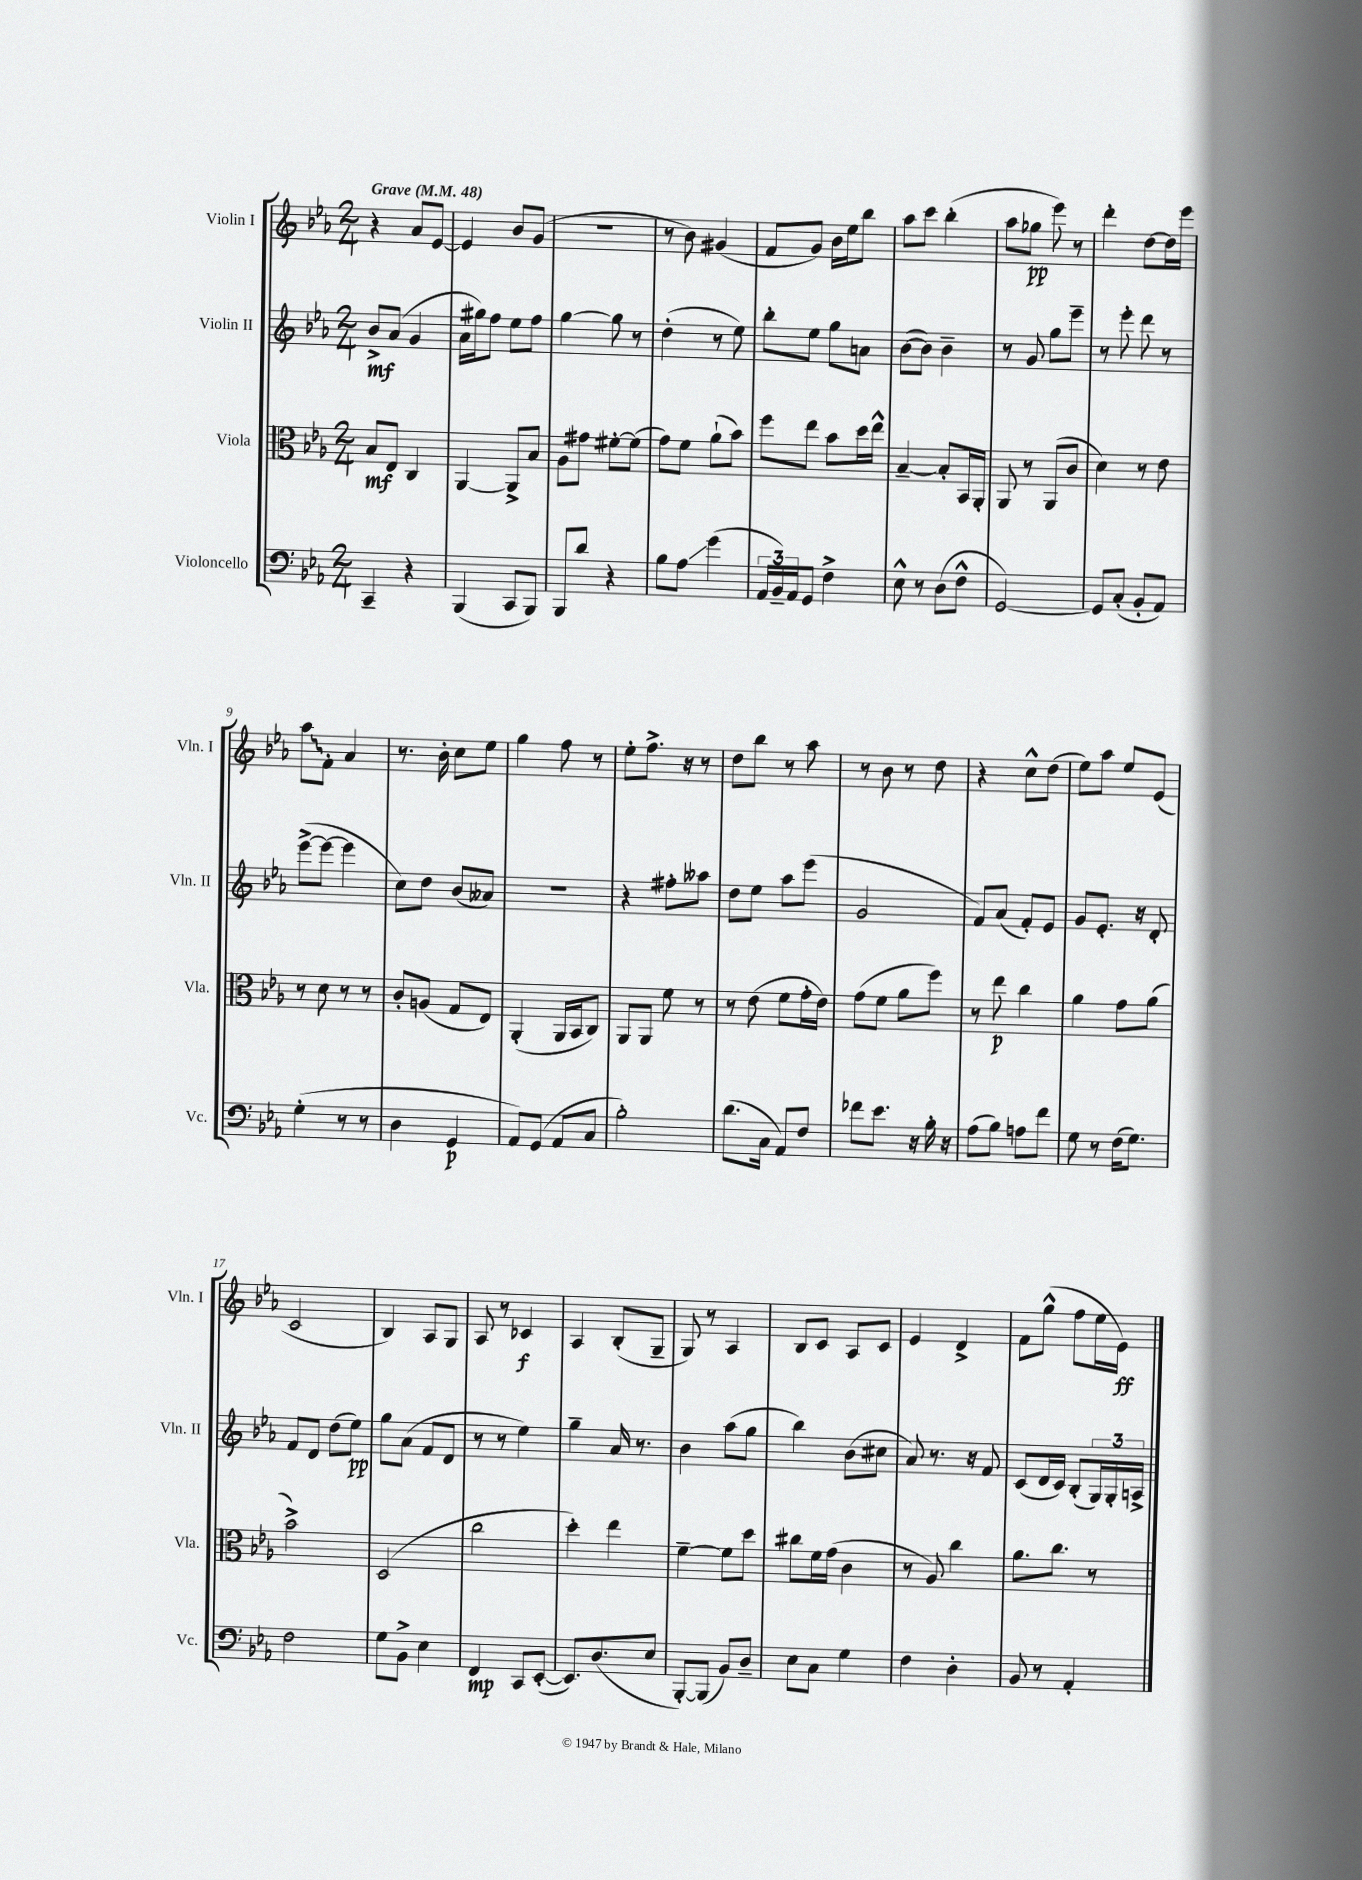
<<
\new StaffGroup <<
\new Staff = "s0" \with { instrumentName = "Violin I" shortInstrumentName = "Vln. I" } {
    \clef treble \key ees \major \numericTimeSignature \time 2/4 \tempo "Grave" 4 = 48
    r4 aes'8 ees'8~ |
    ees'4 bes'8 g'8( |
    r2 |
    r8 bes'8) gis'4( |
    f'8 g'8) bes'16 ees''16 bes''8 |
    aes''8 c'''8 bes''4-.( |
    aes''8 ges''8\pp ees'''8) r8 |
    d'''4-. d''8~ d''16 ees'''16 |
    \once \override Glissando.style = #'zigzag aes''8\glissando f'8-. aes'4 |
    r8. bes'16-. c''8 ees''8 |
    g''4 f''8 r8 |
    ees''8-. f''8.-> r16 r8 |
    d''8 bes''8 r8 aes''8 |
    r8 bes'8 r8 d''8 |
    r4 c''8-^ d''8( |
    ees''8) aes''8 ees''8 ees'8( |
    c'2 |
    bes4) aes8 g8 |
    aes8 r8 ces'4\f |
    aes4 bes8-.( g8-- |
    g8) r8 aes4 |
    bes8 c'8 aes8 c'8 |
    ees'4 d'4-> |
    f'8 g''8-^( f''8 ees''16 ees'16\ff) \bar "|." |
}
\new Staff = "s1" \with { instrumentName = "Violin II" shortInstrumentName = "Vln. II" } {
    \clef treble \key ees \major \numericTimeSignature \time 2/4
    bes'8->\mf aes'8( g'4 |
    aes'16 gis''16) f''8 ees''8 f''8 |
    g''4~ g''8 r8 |
    d''4-.( r8 ees''8) |
    bes''8-. ees''8 g''8 a'8 |
    bes'8~( bes'8) bes'4-- |
    r8 g'8 g''8 ees'''8-- |
    r8 ees'''8-. d'''8 r8 |
    ees'''8~->( ees'''8~ ees'''4 |
    c''8) d''8 bes'8( aeses'8) |
    R2 |
    r4 fis''8-. aeses''8 |
    d''8 ees''8 aes''8 ees'''8( |
    g'2 |
    f'8) aes'8( f'8-.) ees'8 |
    g'8 ees'8.-. r16 d'8-. |
    f'8 d'8 d''8( ees''8\pp) |
    g''8 aes'8( f'8 d'8 |
    r8 r8 ees''4) |
    g''4-- aes'16 r8. |
    bes'4 aes''8( g''8 |
    bes''4) bes'8( cis''8 |
    aes'8) r8. r16 f'8 |
    c'8( d'16 c'16) bes8-.( \tuplet 3/2 { g16) g16-. a16-> } \bar "|." |
}
\new Staff = "s2" \with { instrumentName = "Viola" shortInstrumentName = "Vla." } {
    \clef alto \key ees \major \numericTimeSignature \time 2/4
    bes8\mf ees8 c4 |
    aes,4~ aes,8-> bes8 |
    aes8 gis'8 fis'8~-. fis'8( |
    g'8) f'8 aes'8-!( bes'8) |
    f''8 ees''8 bes'8 d''16 ees''16-^ |
    bes4~-- bes8-. bes,16 aes,16-. |
    aes,8 r8 aes,8( c'8 |
    d'4) r8 ees'8 |
    r8 d'8 r8 r8 |
    c'8-. a8( g8 ees8) |
    aes,4-.( aes,16 bes,16 c8) |
    aes,8 aes,8 f'8 r8 |
    r8 ees'8( f'8 g'16-. ees'16) |
    g'8( f'8 aes'8 f''8) |
    r8 ees''8\p c''4 |
    aes'4 g'8 aes'8( |
    bes'2->) |
    d2( |
    c''2 |
    d''4-.) ees''4 |
    f'4~-- f'8 d''8 |
    cis''8 f'16 g'16( c'4 |
    r8 aes8) c''4 |
    aes'8. c''8. r8 \bar "|." |
}
\new Staff = "s3" \with { instrumentName = "Violoncello" shortInstrumentName = "Vc." } {
    \clef bass \key ees \major \numericTimeSignature \time 2/4
    c,4-- r4 |
    bes,,4( c,8 bes,,8) |
    bes,,8 d'8 r4 |
    bes8 aes8\glissando g'4( |
    \tuplet 3/2 { aes,16 bes,16--) aes,16 } g,8 f4-> |
    ees8-^ r8 d8( f8-^ |
    g,2~) |
    g,8 c8-.( bes,8-. aes,8) |
    g4-.( r8 r8 |
    d4 g,4\p |
    aes,8) g,8( aes,8 c8 |
    bes2-.) |
    d'8.( c16 aes,8) f8 |
    fes'8 ees'8. r16 bes16-. r16 |
    aes8( bes8) a8 f'8 |
    g8 r8 f16( g8.) |
    f2 |
    g8 bes,8-> ees4 |
    f,4\mp c,8 ees,8~-.( |
    ees,8.) d8.( ees8 |
    bes,,8~-.) bes,,8( bes,8) d8-- |
    ees8 c8 g4 |
    f4 d4-. |
    bes,8 r8 aes,4-. \bar "|." |
}
>>
>>
